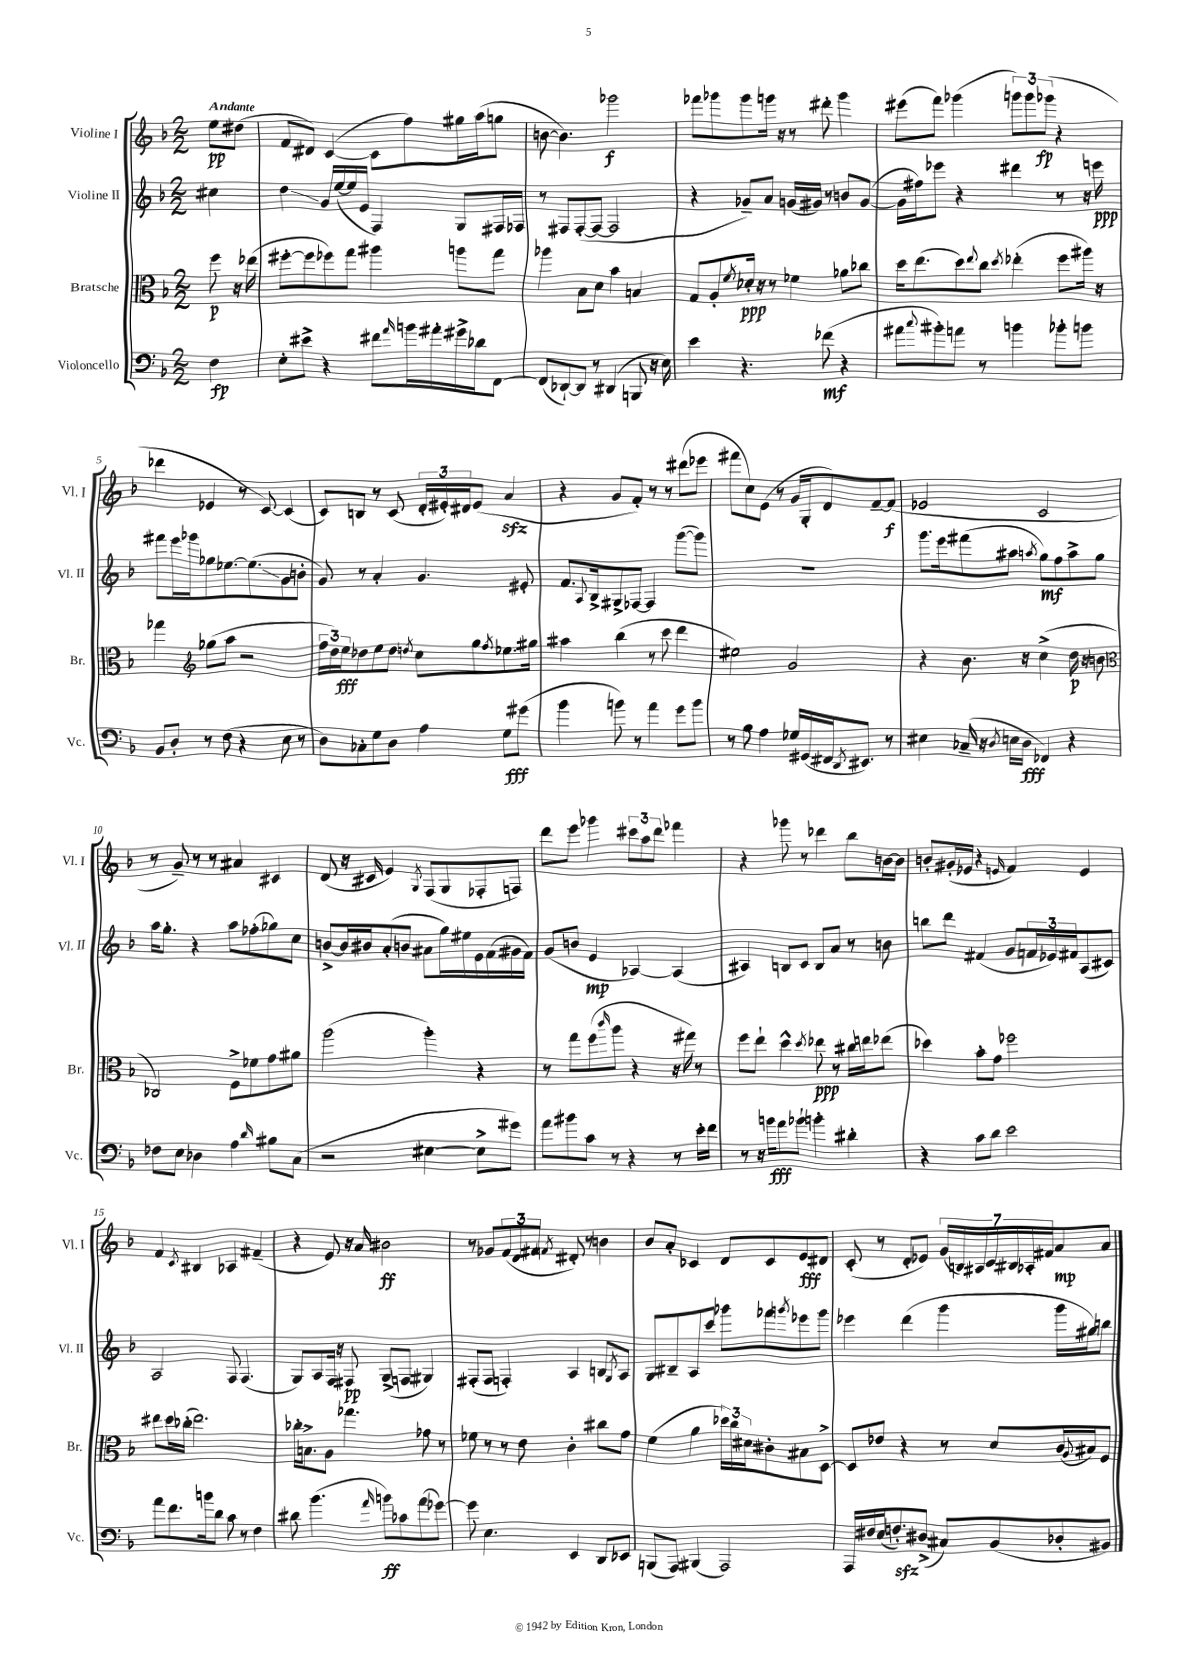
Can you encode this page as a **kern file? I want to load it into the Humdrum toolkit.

**kern	**kern	**kern	**kern
*staff4	*staff3	*staff2	*staff1
*clefF4	*clefC3	*clefG2	*clefG2
*k[b-]	*k[b-]	*k[b-]	*k[b-]
*M2/2	*M2/2	*M2/2	*M2/2
4F	8ff	4cc#	8ee
.	16r	.	(8dd#
.	(16ee-	.	.
=	=	=	=
8E'	[8ff#'	4dd	8f
8e#^	8ff#]	.	8d#)
4r	8ff-)	16g	([4c
.	.	([16ee	.
.	8gg	16ee]	.
.	.	16e	.
8f#	4aa#	4F)	8c]
16qqa	.	.	.
16b	.	.	8ff)
16a#'	.	.	.
16g#^	8aa	8G	16gg#
16d-	.	.	(16aa
[8FF	8gg	16F#	8gg
.	.	16F-	.
=	=	=	=
(8FF]	4aa-	8r	[8b
[8DD-`)	.	8F#	4.b])
8DD-]	8B-	([8F#'	.
8r	8d	8F#_	.
(4DD#	4b-	2F#]	2ggg-
8BBB	4B	.	.
16r	.	.	.
16E)	.	.	.
=	=	=	=
4e	8G	4r	8fff-
.	8A'	.	8ggg-
.	8qf	.	.
4.r	16d-'	8g-~)	8ggg-
.	16r	.	.
.	8r	8a	16ggg
.	.	.	16r
.	4f-	(16g	8r
.	.	16g#)	.
(8f-	.	8r	8ddd#'
4r	8a-	8b	4ggg
.	8cc-	([8g#	.
=	=	=	=
8a#	16dd	16g#]	(8eee#
.	(8.ee	16ff#)	.
8qqcc	.	.	.
8b#')	.	8eee-	8fff)
8a	8dd)	4r	(4ggg-
.	8qqee	.	.
8r	8cc	.	.
.	8qdd	.	.
4b	(4ee-'	4ddd#	12ggg)
.	.	.	12ggg
.	.	.	(12ggg-
8b-'	8ff	8r	4r
8b	16aa#)	16r	.
.	16r	16eee	.
=	=	=	=
8BB-	4gg-	8fff#	4ddd-
8D'	.	16eee	.
.	.	16ggg-	.
*	*clefG2	*	*
8r	(8gg-	8gg-	4e-
(8F	8aa	[8.ee-	.
4r	2r	.	8r
.	.	(8.ee-]	.
.	.	.	[8c)
8E	.	8g	(4c]
8r	.	8b'	.
=	=	=	=
8D)	24ff	8g)	8c)
.	24dd)	.	.
.	24ee	.	.
8C-'	8dd-	8r	8B
8G	8ee	4a'	8r
8D	8dd-	.	(8c
.	8qdd	.	.
4A	8cc	4.g	24d'
.	.	.	24e#')
.	.	.	24d#
.	8gg	.	(8e#
.	8qff	.	.
8G	8.ee-	.	4a
(8g#	.	8e#'	.
.	16gg#	.	.
=	=	=	=
4b-	4aa#	8.f	4r
.	.	8qqA	.
.	.	16B-^	.
8b)	(4bb-	8G#^	8g
8r	.	[8F-	8f')
4a	8r	4F-]	8r
.	8ccc	.	8r
8g	4ddd	([8ggg	(8ddd#
8b	.	8ggg])	8eee-
=	=	=	=
8r	2ee#)	1r	8fff#
8B-	.	.	8cc)
4A	.	.	(8e
.	.	.	8r
16G-	2g	.	16g
(16GG#	.	.	16G'
16FF#	.	.	8d)
8qDD	.	.	.
8.EE#)	.	.	.
.	.	.	[8f~
8r	.	.	(8f]
=	=	=	=
4E#	4r	8.ggg	2e-
.	.	16eee	.
(16C-~	8.b-	(8fff#	.
16r	.	.	.
8qD	.	.	.
16E	.	8aa#	.
16D	16r	.	.
.	.	8qaa	.
4FF-)	(4cc^	8gg)	2c
.	.	8ff	.
4r	16dd	8aa^	.
.	16r	.	.
.	8b	8gg	.
=	=	=	=
*	*clefC3	*	*
8F-	2C-)	16aa	8r
.	.	8.gg'	.
8E	.	.	8g~)
4D-	.	4r	8r
.	.	.	8r
4A	8F^	8aa	4a#
.	8f-	(8ff-'	.
16qqd	.	.	.
8B#	8g	8gg-)	4c#
(8C	8a#	8cc	.
=	=	=	=
2r	(2aa	[8b^	(8d
.	.	16b]	16r
.	.	16b#	16c#
.	.	(8a'	4e)
.	.	8b	.
.	.	.	8qG
[4E#	4aa')	8a#	(8F
.	.	16gg)	8G
.	.	16ee#	.
8E#^]	4r	16e	8F-'
.	.	(16f	.
8g#)	.	16g#	8F)
.	.	16f)	.
=	=	=	=
8a	8r	(8g	8ddd
8b#	8gg	8b	8eee
8c	(8ff	4e	4ggg-
.	16qqccc	.	.
8r	8aa	.	.
4r	4r	[4A-)	12ccc#
.	.	.	12aa
.	.	.	12ddd
8r	16r	(4A-]	4fff-
.	16gg#)	.	.
16e'	8r	.	.
16f	.	.	.
=	=	=	=
8r	8ff	4A#)	4r
16r	8ee`	.	.
16b	.	.	.
8a	4dd^^	8B	8ggg-
8b-`	.	8c	8r
.	8qdd	.	.
4b'	8ee-	8B	4ddd-
.	8r	8a	.
4d#'	16cc#	8r	8bb-
.	16ee	.	.
.	(8ee-	8b	[16b
.	.	.	16b]
=	=	=	=
4r	4dd-)	8bb	8b'
.	.	8ddd	(16g#'
.	.	.	16e-
8c	8b-'	(4f#	4r
8d	8g	.	.
.	.	.	16qqe
2e	2ff-	8g	4f)
.	.	24f	.
.	.	24e-)	.
.	.	24f#	.
.	.	(8A	4e
.	.	8c#)	.
=	=	=	=
8a	8ee#	2A	4f
8.f	16dd	.	.
.	(16cc-'	.	.
.	.	.	8qc
.	2.ee#)	.	4B#
16b	.	.	.
8d	.	.	.
8c	.	8F	4A-
8r	.	(4.F	.
4F	.	.	(4f#~
=	=	=	=
8d#	16cc-'	8G)	4r
.	8.B^	.	.
(4.b-	.	8A	.
.	8A	16F	8e)
.	.	16r	.
.	4.gg-	8F#	16r
.	.	.	16a
16qqa	.	.	.
8b)	.	(8G^	2b#
8c-	.	8F	.
(8a	8g-	4G#)	.
[8g-)	8r	.	.
=	=	=	=
8g-]	8f-	(8F#'	8r
4.E	8r	8F#	8g-
.	8r	4F')	(12f
.	.	.	12d
.	8e	.	.
.	.	.	12f#
.	.	.	8qf
4EE	4c'	4A	8d#')
.	.	.	8r
8DD	8cc#	8B	4b
.	.	8qG	.
8EE-	8g	8A	.
=	=	=	=
(8BBB	(4f	8G	8b-
8AAA)	.	8B#~	8a'
(4BBB#	4a	8A	4c-
.	.	8ccc	.
2AAA)	24dd-)	8ggg-	8d
.	24cc	.	.
.	24d#	.	.
.	8c#'	8fff-	8c-
.	.	8qggg	.
.	8B#	8eee-	8e
.	[8D^	8ggg	8d#
=	=	=	=
16AAA	8D]	4eee-	(8c'
16F#	.	.	.
(16E	8e-	.	8r
8.F')	.	.	.
.	4r	(4ddd	8d'
(8D#^	.	.	8e-)
8C#)	8r	4ggg	(28g
.	.	.	28B)
.	.	.	28A#
.	.	.	28c
(8BB-	8d	.	.
.	.	.	28B#
.	.	.	28A-'
.	.	.	28f#
8D-'	(16c	16ggg	8a
.	8qqA	.	.
.	16B#)	16gg#)	.
8BB#)	8F	8bb	8a
==	==	==	==
*-	*-	*-	*-
